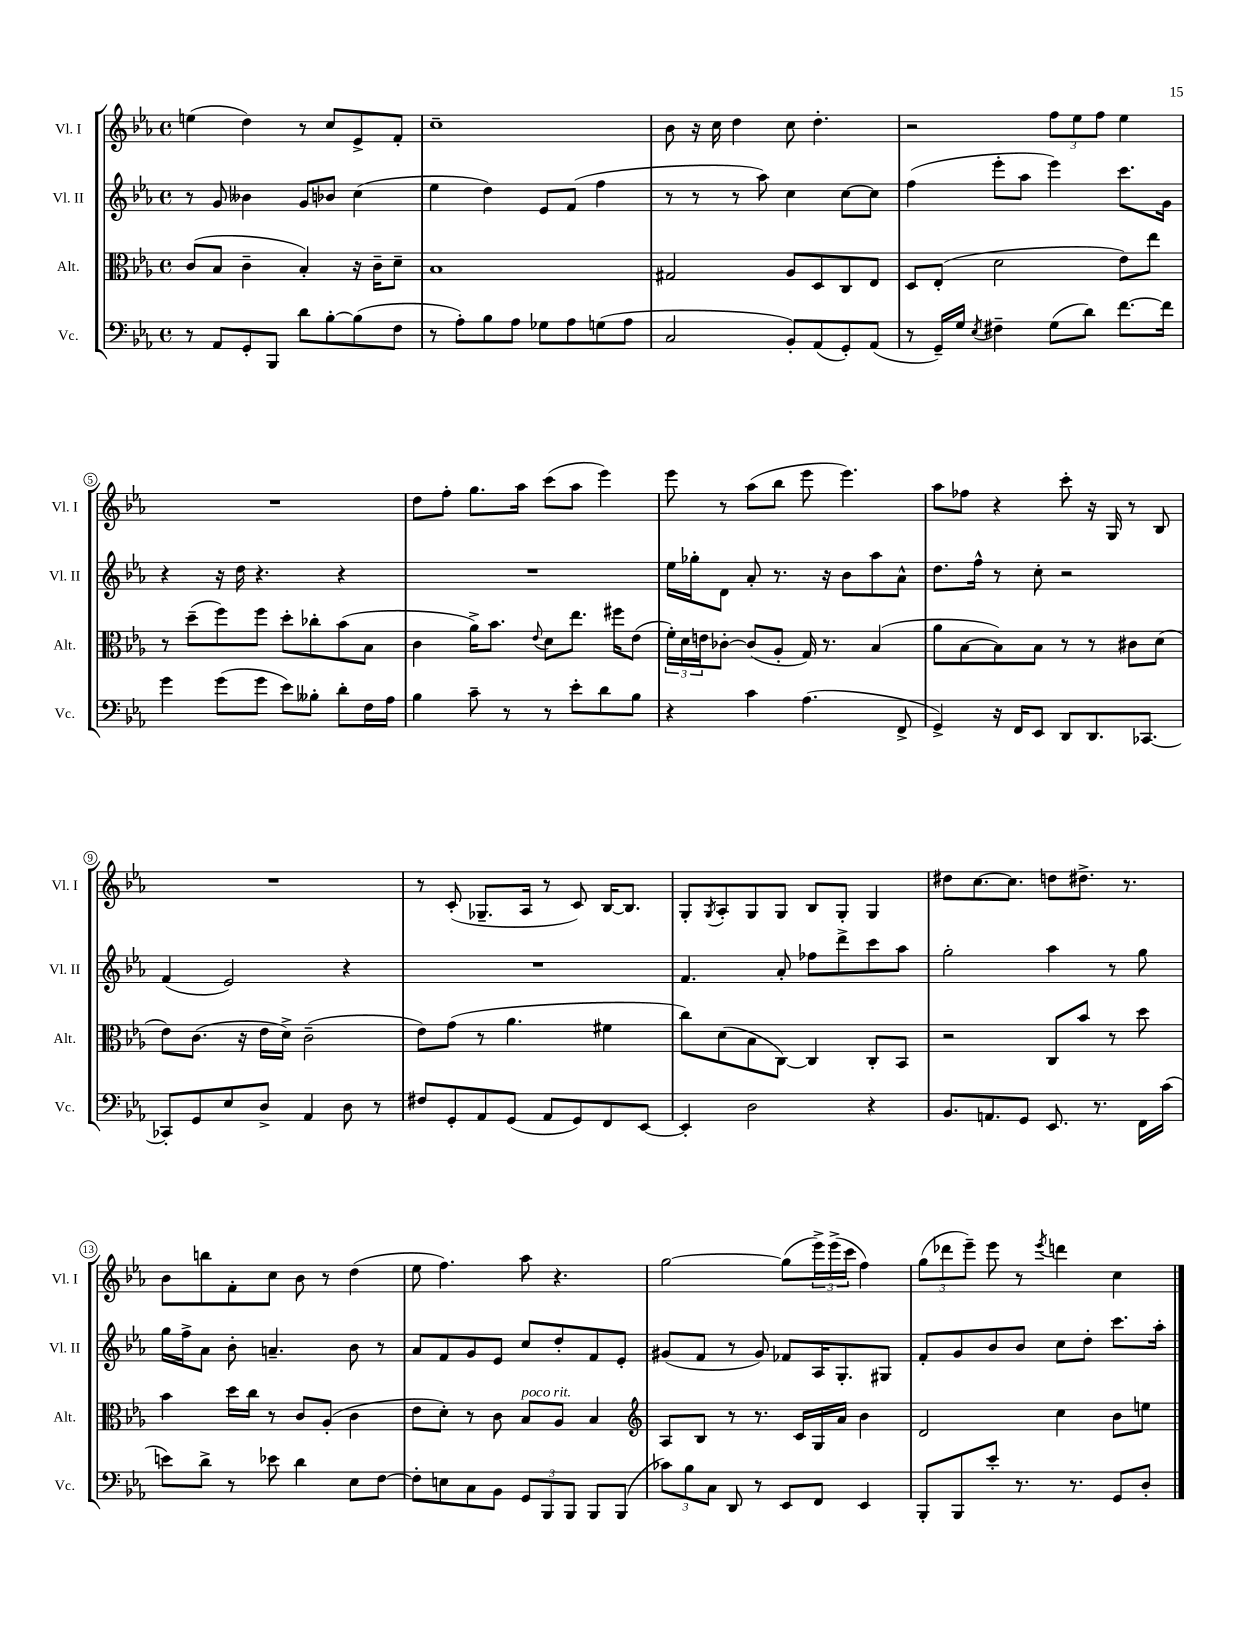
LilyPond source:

<<
\new StaffGroup <<
\new Staff = "s0" \with { instrumentName = "Vl. I" shortInstrumentName = "Vl. I" } {
    \clef treble \key ees \major \defaultTimeSignature \time 4/4
    e''4( d''4) r8 c''8 ees'8-> f'8-. |
    c''1-- |
    bes'8 r16 c''16 d''4 c''8 d''4.-. |
    r2 \tuplet 3/2 { f''8 ees''8 f''8 } ees''4 |
    R1 |
    d''8 f''8-. g''8. aes''16 c'''8( aes''8 ees'''4) |
    ees'''8 r8 aes''8( bes''8 ees'''8 ees'''4.) |
    aes''8 fes''8 r4 c'''8-. r16 g16 r8 bes8 |
    R1 |
    r8 c'8-.( ges8.-- aes16 r8 c'8) bes16~ bes8. |
    g8-. \acciaccatura { g8 } aes8-. g8 g8 bes8 g8-. g4 |
    dis''8 c''8.~ c''8. d''8 dis''8.-> r8. |
    bes'8 b''8 f'8-. c''8 bes'8 r8 d''4( |
    ees''8 f''4.) aes''8 r4. |
    g''2~ g''8( \tuplet 3/2 { ees'''16->) ees'''16->( c'''16 } f''4) |
    \tuplet 3/2 { g''8( des'''8 ees'''8--) } ees'''8 r8 \acciaccatura { ees'''8 } d'''4 c''4 \bar "|." |
}
\new Staff = "s1" \with { instrumentName = "Vl. II" shortInstrumentName = "Vl. II" } {
    \clef treble \key ees \major \defaultTimeSignature \time 4/4
    r8 g'8 beses'4 g'8 bes'8 c''4( |
    ees''4 d''4) ees'8 f'8( f''4 |
    r8 r8 r8 aes''8) c''4 c''8~ c''8 |
    f''4( ees'''8-. aes''8 ees'''4) c'''8. g'16 |
    r4 r16 d''16 r4. r4 |
    R1 |
    ees''16 ges''16-. d'8 aes'8-. r8. r16 bes'8 aes''8 aes'8-^ |
    d''8. f''16-^ r8 c''8-. r2 |
    f'4( ees'2) r4 |
    R1 |
    f'4. aes'8-. fes''8 d'''8-> c'''8 aes''8 |
    g''2-. aes''4 r8 g''8 |
    g''16 f''16-> aes'8 bes'8-. a'4.-- bes'8 r8 |
    aes'8 f'8 g'8 ees'8 c''8 d''8-. f'8 ees'8-. |
    gis'8( f'8 r8 gis'8) fes'8 aes16 g8.-. gis8 |
    f'8-. g'8 bes'8 bes'8 c''8 d''8-. c'''8. aes''16-. \bar "|." |
}
\new Staff = "s2" \with { instrumentName = "Alt." shortInstrumentName = "Alt." } {
    \clef alto \key ees \major \defaultTimeSignature \time 4/4
    c'8( bes8 c'4-- bes4-.) r16 c'16-- d'8-- |
    bes1 |
    gis2 aes8 d8 c8 ees8 |
    d8 ees8-.( d'2 ees'8) ees''8 |
    r8 d''8--( f''8) f''8 d''8-. ces''8-. bes'8( bes8 |
    c'4 aes'16->) bes'8. \appoggiatura { ees'8 } d'8 ees''8. fis''16 ees'8( |
    \tuplet 3/2 { f'16-.) d'16 e'16 } ces'8~-. ces'8( aes8-. g16) r8. bes4( |
    aes'8 bes8~ bes8) bes8 r8 r8 cis'8 d'8( |
    ees'8) c'8.( r16 ees'16 d'16->) c'2--( |
    ees'8) g'8( r8 aes'4. fis'4 |
    c''8) d'8( bes8 c8~) c4 c8-. bes,8 |
    r2 c8 bes'8 r8 d''8 |
    bes'4 d''16 c''16 r8 c'8 aes8-.( c'4 |
    ees'8 d'8-.) r8 c'8 bes8^\markup { \italic "poco rit." } aes8 bes4 |
    \clef treble aes8 bes8 r8 r8. c'16 g16 aes'16 bes'4 |
    d'2 c''4 bes'8 e''8 \bar "|." |
}
\new Staff = "s3" \with { instrumentName = "Vc." shortInstrumentName = "Vc." } {
    \clef bass \key ees \major \defaultTimeSignature \time 4/4
    r8 aes,8 g,8-. bes,,8 d'8 bes8~-. bes8( f8 |
    r8 aes8-.) bes8 aes8 ges8 aes8 g8( aes8 |
    c2 bes,8-.) aes,8( g,8-.) aes,8( |
    r8 g,16--) g16 \acciaccatura { ees8 } fis4-- g8( d'8) f'8.~ f'16 |
    g'4 g'8( g'8 ees'8) beses8-. d'8-. f16 aes16 |
    bes4 c'8-- r8 r8 ees'8-. d'8 bes8 |
    r4 c'4 aes4.( f,8-> |
    g,4->) r16 f,16 ees,8 d,8 d,8. ces,8.~ |
    ces,8-. g,8 ees8 d8-> aes,4 d8 r8 |
    fis8 g,8-. aes,8 g,8( aes,8 g,8) f,8 ees,8~ |
    ees,4-. d2 r4 |
    bes,8. a,8. g,8 ees,8. r8. f,16 c'16( |
    e'8) d'8-> r8 ees'8 d'4 ees8 f8~ |
    f8-. e8 c8 bes,8 \tuplet 3/2 { g,8 bes,,8 bes,,8 } bes,,8 bes,,8( |
    \tuplet 3/2 { ces'8) bes8 c8 } d,8 r8 ees,8 f,8 ees,4 |
    bes,,8-. bes,,8 ees'8-. r8. r8. g,8 d8-. \bar "|." |
}
>>
>>
\layout { \context { \Score \override BarNumber.stencil = #(make-stencil-circler 0.1 0.3 ly:text-interface::print) } }
